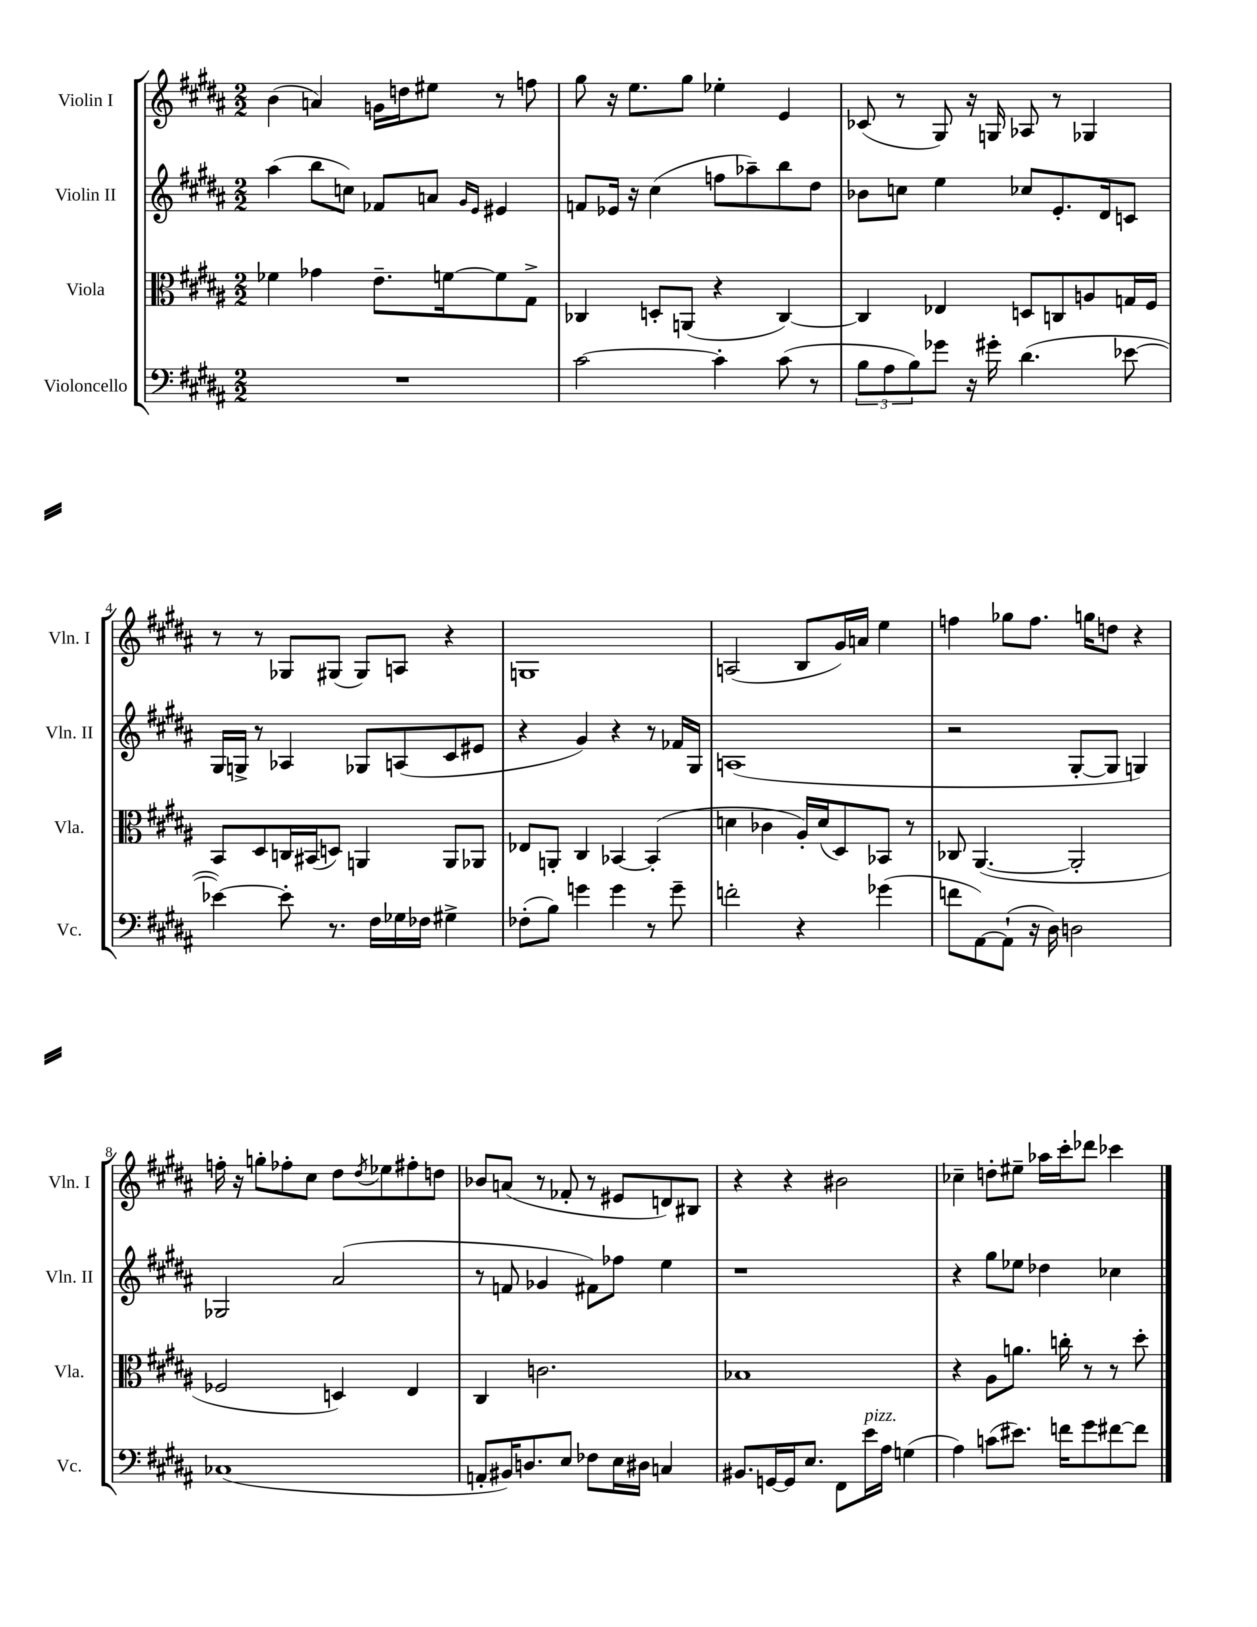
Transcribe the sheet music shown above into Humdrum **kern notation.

**kern	**kern	**kern	**kern
*staff4	*staff3	*staff2	*staff1
*clefF4	*clefC3	*clefG2	*clefG2
*k[f#c#g#d#a#]	*k[f#c#g#d#a#]	*k[f#c#g#d#a#]	*k[f#c#g#d#a#]
*M2/2	*M2/2	*M2/2	*M2/2
1r	4f-	(4aa#	(4b
.	4g-	8bb	4a)
.	.	8cc)	.
.	8.e~	8f-	16g
.	.	.	16dd
.	.	8a	8ee#
.	[16f	.	.
.	.	16qqg#	.
.	.	16qqe	.
.	8f]	4e#	8r
.	8G#^	.	8ff
=	=	=	=
[2c#	4C-	8f	8gg#
.	.	16e-	16r
.	.	16r	8.ee
.	8D'	(4cc#	.
.	(8AA	.	8gg#
4c#']	4r	8ff	4ee-'
.	.	8aa-~)	.
(8c#	[4C-)	8bb	4e
8r	.	8dd#	.
=	=	=	=
12B	4C-]	8b-	(8c-
12A#	.	.	.
.	.	8cc	8r
12B)	.	.	.
8g-	4E-	4ee	8G#)
16r	.	.	16r
16g#'	.	.	16G
(4.d#	8D	8cc-	8A-
.	8C	8.e'	8r
.	8A	.	4G-
.	.	16d#	.
[8e-	16G	8c	.
.	16F#	.	.
=	=	=	=
4e-_)	8BB	16G#	8r
.	.	16G^	.
.	8D#	8r	8r
8e-']	16C	4A-	8G-
.	(16BB#	.	.
8.r	8D)	.	(8G#
.	4AA	8G-	8G#)
16F#	.	.	.
16G-	.	(8A	8A
16F-	.	.	.
4G#^	8AA	8c#	4r
.	8AA-	8e#	.
=	=	=	=
(8F-'	8E-	4r	1G
8B)	8AA'	.	.
4g	4C#	4g#)	.
4g	[4BB-	4r	.
8r	(4BB-']	8r	.
8g~	.	16f-	.
.	.	16G#	.
=	=	=	=
2f'	4d	(1A	(2A
.	4c-	.	.
4r	16A#')	.	8B
.	(16d	.	.
.	8D#)	.	16g#)
.	.	.	16a
(4g-	8BB-	.	4ee
.	8r	.	.
=	=	=	=
8f	8C-	2r	4ff
[8AA#)	([4.AA#	.	.
(8AA#`]	.	.	8gg-
16r	.	.	8.ff
16D#)	.	.	.
2D	2AA#']	[8G#'	.
.	.	.	16gg
.	.	8G#]	8dd
.	.	4G)	4r
=	=	=	=
(1C-	2F-	2G-	16ff'
.	.	.	16r
.	.	.	8gg'
.	.	.	8ff-'
.	.	.	8cc#
.	4D)	(2a#	8dd#
.	.	.	8qdd#
.	.	.	8ee-
.	4E	.	8ff#'
.	.	.	8dd
=	=	=	=
8AA'	4C#	8r	8b-
16BB#)	.	8f	(8a
8.D	.	.	.
.	2.c	4g-	8r
8E	.	.	8f-'
8F-	.	8f#)	8r
16E	.	8ff-	8e#
16D#	.	.	.
4C	.	4ee	8d)
.	.	.	8B#
=	=	=	=
8.BB#	1B-	1r	4r
[16GG	.	.	.
16GG]	.	.	4r
8.E	.	.	.
8FF#	.	.	2b#
16e	.	.	.
16A#	.	.	.
(4G	.	.	.
=	=	=	=
4A#)	4r	4r	4cc-~
(8c	8A#	8gg#	8dd'
8.e#)	8.a	8ee-	8ee#~
.	.	4dd-	16aa-
16f	16cc'	.	16ccc#'
8g#	8r	.	8ddd-
[8f#	8r	4cc-	4ccc-
8f#]	8dd#'	.	.
==	==	==	==
*-	*-	*-	*-
